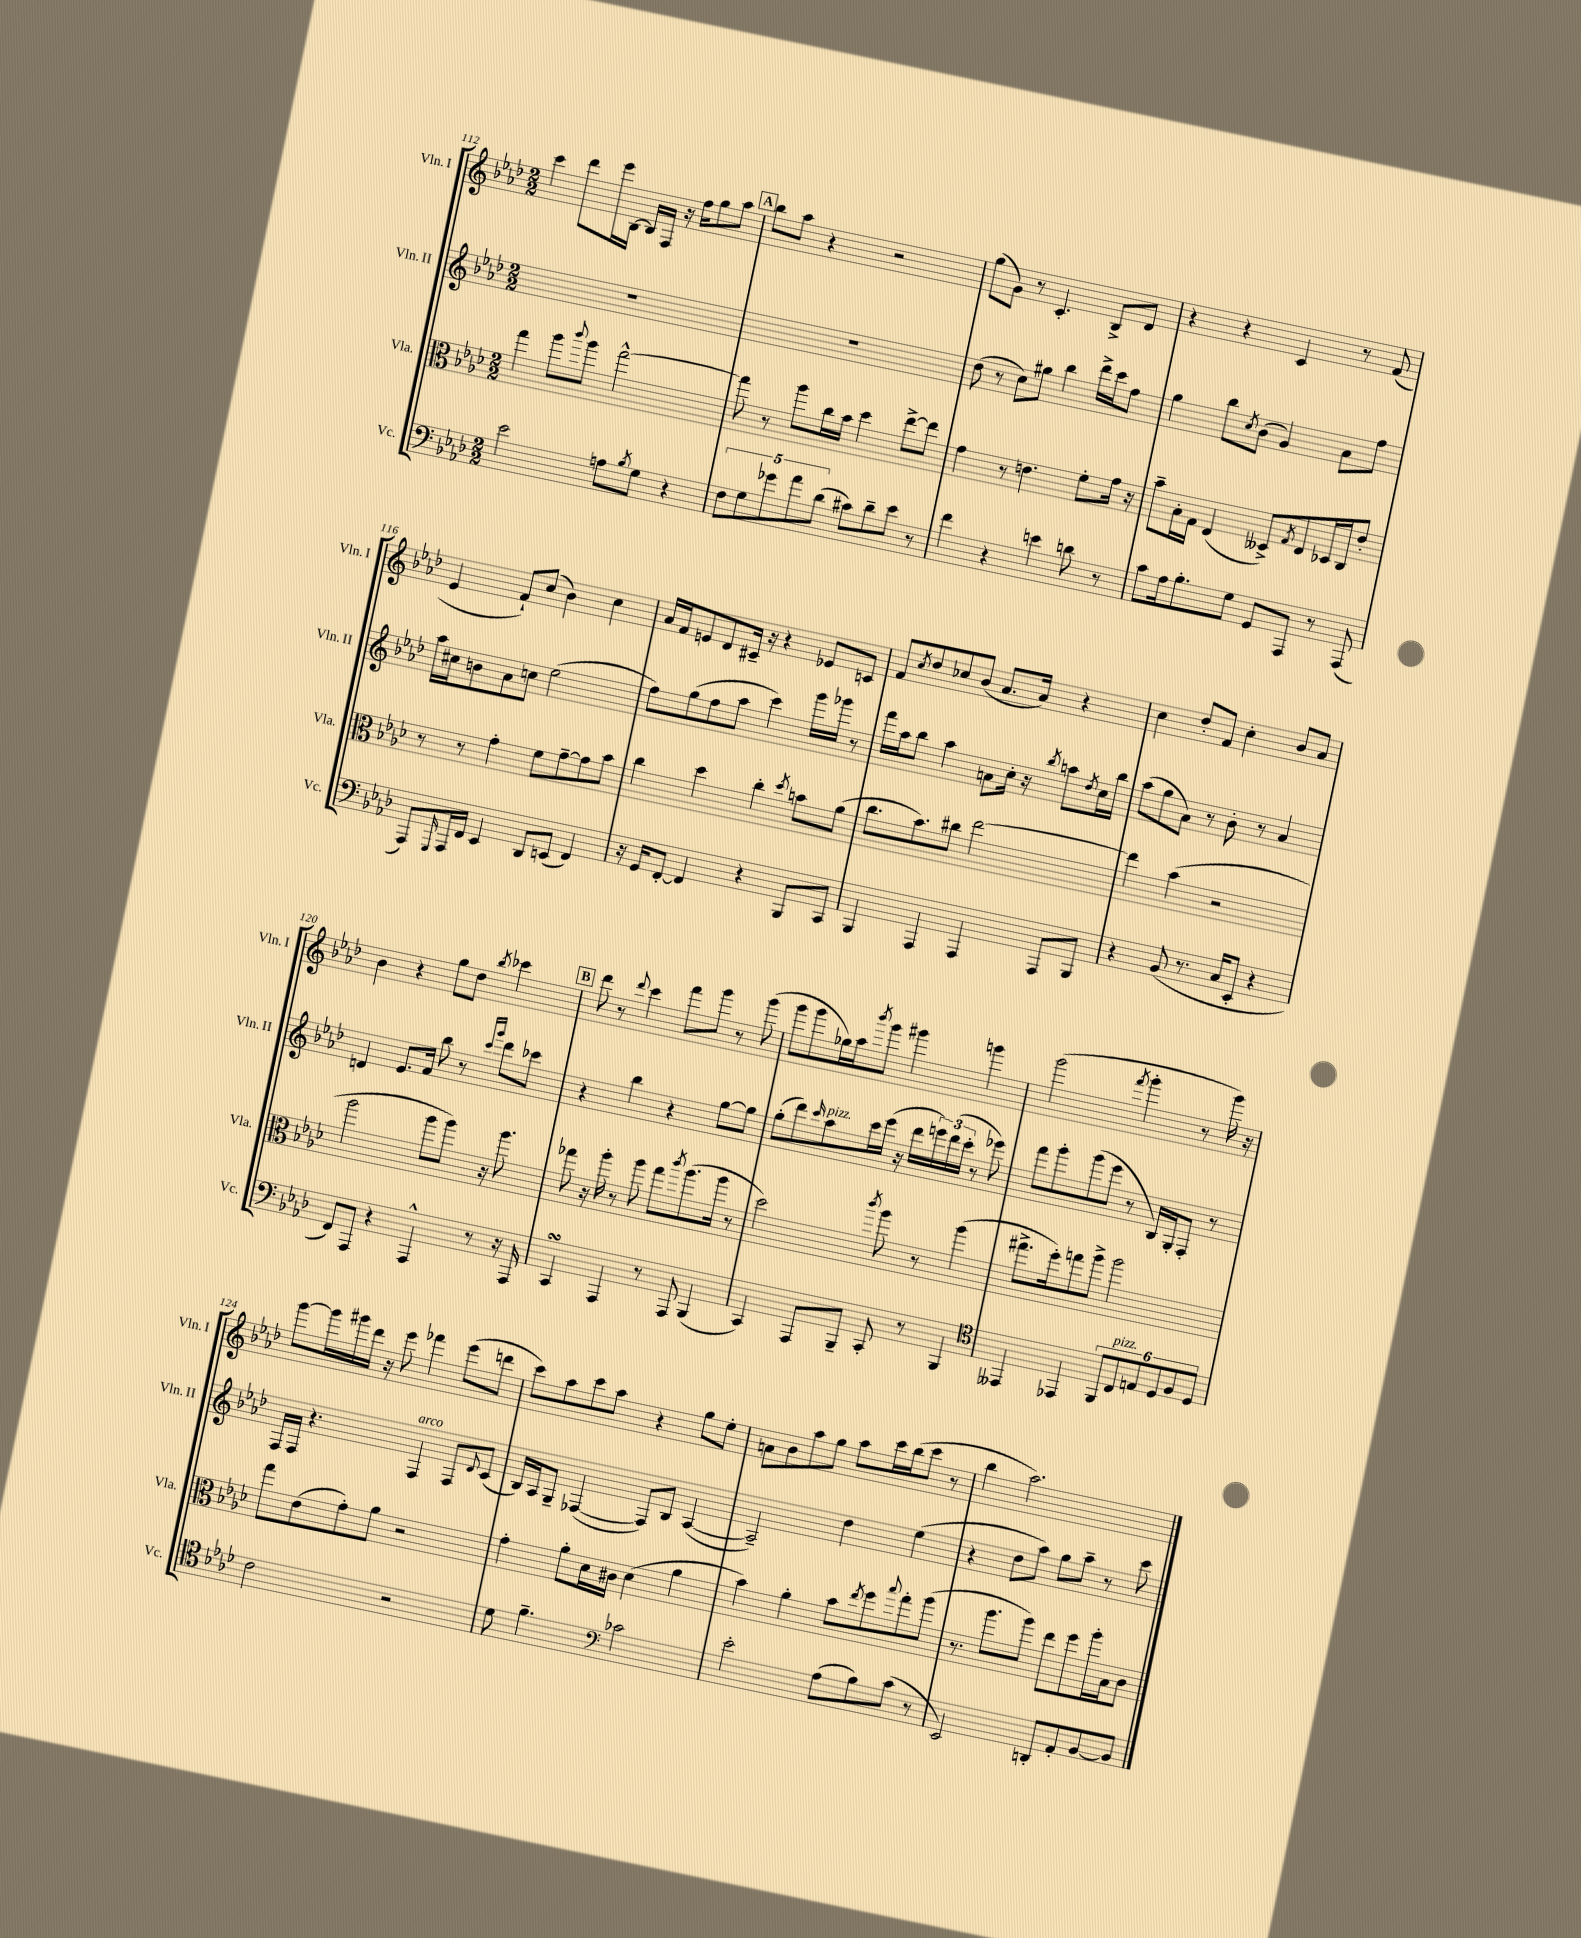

**kern	**kern	**kern	**kern
*part4	*part3	*part2	*part1
*staff4	*staff3	*staff2	*staff1
*I"Vc.	*I"Vla.	*I"Vln. II	*I"Vln. I
*I'Vc.	*I'Vla.	*I'Vln. II	*I'Vln. I
*clefF4	*clefC3	*clefG2	*clefG2
*k[b-e-a-d-]	*k[b-e-a-d-]	*k[b-e-a-d-]	*k[b-e-a-d-]
*M2/2	*M2/2	*M2/2	*M2/2
=112	=112	=112	=112
2e-\	4gg\	1r	4ccc\
.	8aa-\L	.	8ddd-\L
.	8qqccc/	.	.
.	8aa-\J	.	16eee-\L
.	.	.	[16B-\JJ
8An\L	[2gg^^\	.	16B-/LL]
.	.	.	16F/JJ
8qB-/	.	.	.
8G\J	.	.	16r
.	.	.	16ff\KL
4r	.	.	8gg\
.	.	.	8aa-\J
!!LO:REH:place=s1:t=A
=113	=113	=113	=113
10F\L	8gg\]	1r	8bb-\L
10G\	.	.	.
.	8r	.	8aa-\J
10g-X\	.	.	.
.	8aa-\L	.	4r
10a-\	.	.	.
.	16cc\L	.	.
(10d-\J	.	.	.
.	16b-\JJ	.	.
8c#X\L)	4dd-\	.	2r
8d-~\	.	.	.
8e-\J	[8ee-^\L	.	.
8r	8ee-\J]	.	.
=114	=114	=114	=114
4f\	4g\	(8dd-\	(8gg\L
.	.	8r	8g\J)
4r	8r	8cc\L)	8r
.	4.en\	8gg#X\J	4.c'/
4en\	.	4bb-\	.
8dn\	8f'\L	16ddd-^\LL	8B-^/L
.	.	16ccc\J	.
8r	16g\Jk	8ff\J	8d-/J
.	16r	.	.
=115	=115	=115	=115
8c\L	8b-~\L	4gg\	4r
16A-\k	16B-'\L	.	.
8.B-'\	16G\JJ	.	.
.	(4E-/	8bb-\L	4r
.	.	8qcc/	.
8G\J	.	(8b-\J	.
8GG/L	8D--X^/L)	4g/)	4c/
.	8qG/	.	.
8AAA-/J	8E-/	.	.
8r	16D-X/L	8a-\L	8r
.	16C/J	.	.
(8AAA-/	8e-'/J	8ff\J	(8f/
!!LO:LB:g=z
=116	=116	=116	=116
8AAA-/L)	8r	16aa-\LL	4e-/
.	.	16cc#X\J	.
16qqGGG/	.	.	.
16AAA-/L	8r	8bn\	.
16FF/JJ	.	.	.
4EE-/	4g'\	8a-\	8f`/L)
.	.	8ccn\J	(8cc/J
8DD-/L	8f\L	(2ee-\	4b-\)
(8EEn/J	[8g~\	.	.
4FF/)	8g\]	.	4cc\
.	8b-\J	.	.
=117	=117	=117	=117
16r	4cc\	8ff\L)	16a-/LL
16GG/KL	.	.	16f/J
[8FF'/J	.	(8gg\	8en/
4FF/]	4dd-\	8ff\	8d-/
.	.	8aa-\J	16c#X~/Jk
.	.	.	16r
4r	4cc'\	4ccc\)	4r
.	8qdd-/	.	.
8BBB-/L	8bn\L	16ggg\LL	8e-X/L
.	.	16ggg-X\JJ	.
8CC/J	(8a-\J	8r	8cn/J
=118	=118	=118	=118
4BBB-/	8.cc\L	16fff\LL	8f/L
.	.	16aa-\J	.
.	.	.	8qcc/
.	.	8bb-\J	8dd-/
.	8.b-\)	.	.
4AAA-/	.	4aa-\	8cc-X/
.	8cc#X\J	.	(8b-/J
4AAA-/	[2ee-\	8an\L	8.a-/L
.	.	16cc'\Jk	.
.	.	16r	16a-/Jk)
.	.	8qbb-/	.
8AAA-/L	.	8aan\L	4r
.	.	8qdd-/	.
8BBB-/J	.	16cc\L	.
.	.	16bb-\JJ	.
=119	=119	=119	=119
4r	4ee-\]	(8aa-\L	4cc\
.	.	8gg\	.
(8BB-/	(4b-\	8a-\J)	8dd-'/L
8.r	.	8r	8f/J
.	2r	8b-'\	4cc'\
16C/KL	.	.	.
8EE-'/J	.	8r	.
4r	.	4a-/	8b-/L
.	.	.	8a-/J
!!LO:LB:g=z
=120	=120	=120	=120
8FF/L)	2aa-\	4dn/	4b-\
8AAA-/J	.	.	.
4r	.	8.e-/L	4r
.	.	16f/Jk	.
4AAA-^^/	8aa-\L	8bb-\	8gg\L
.	8aa-\J)	8r	8dd-\J
.	.	16qqccc/LL	.
.	.	16qqggg/JJ	8qbb-/
8r	16r	8ddd-\L	4ccc-X\
.	8.aa-\	.	.
16r	.	8ccc-X\J	.
16AAA-/	.	.	.
!!LO:REH:place=s1:t=B
=121	=121	=121	=121
4CCsSsS/	8gg-X\	4r	8ddd-\
.	16r	.	8r
.	16aa-'\	.	.
.	.	.	8qqddd-/
4AAA-/	8r	4bb-\	4ccc\
.	8aa-\	.	.
8r	8gg-\L	4r	8fff\L
.	8qccc/	.	.
8AAA-/	(8.aa-\	.	8ggg\J
(4BBB-/	.	[8gg\L	8r
.	16aa-\Jk	.	.
.	8r	8gg\J]	(8ggg\
=122	=122	=122	=122
4CC/)	2dd-\)	(8gg'\L	8ggg\L
.	.	8ddd-\)	8ggg\
.	.	16qqccc/	.
!	!	!LO:TX:a:i:t=pizz.	!
8AAA-/L	.	8aa-\	16gg-X\L)
.	.	.	16aa-\J
.	.	.	8qbbb-/
8BBB-~/J	.	16ccc\L	8ggg\J
.	.	(16eee-\JJ	.
.	8qccc/	.	.
8CC'/	8aa-\	16r	4ggg#X\
.	.	16ddd-\LL	.
8r	8r	24eeen\)	.
.	.	(24ddd-\	.
.	.	24ccc'\JJ	.
4BBB-/	(4aa-\	8r	4gggn\
.	.	8eee-X\)	.
=123	=123	=123	=123
*clefC4	*	*	*
4EE--X/	8.gg#X^\L	8fff\L	(2ggg\
.	.	8ggg'\	.
.	16ff'\k)	.	.
4EE-X/	8ggn\	(8ggg\	.
.	8aa-^\J	8eee-\J	.
.	.	.	8qfff/
12FF/L	2aa-\	8r	4ggg'\
!LO:TX:a:i:t=pizz.	!	!	!
12C/	.	.	.
.	.	16B-/LL)	.
12En/	.	.	.
.	.	16G'/J	.
12D-/	.	8F'/J	8r
12F/	.	.	.
.	.	8r	16ggg\)
12D-/J	.	.	.
.	.	.	16r
!!LO:LB:g=z
=124	=124	=124	=124
2c\	8gg\L	16F/LL	[8ggg\L
.	.	16F/JJ	.
.	(8e-\	4.r	16ggg\L]
.	.	.	16ggg#X\
.	8g'\)	.	16ddd-\JJ
.	.	.	16r
.	8a-\J	.	8eee-\
!	!	!LO:TX:a:i:t=arco	!
2r	2r	4F/	4fff-X\
.	.	8F/L	(8eee-\L
.	.	8qqd-/	.
.	.	(8c/J	8dddn\J
=125	=125	=125	=125
8d-\	4g'\	16B-/LL)	8ccc\L)
.	.	16A-/J	.
4.f~\	.	8G~/J	8aa-\
.	8a-'\L	([4F-X/	8ccc\
.	16d-\L	.	8aa-\J
.	16c#X\JJ	.	.
*clefF4	*	*	*
2c-X\	(4d-\	8F-/L])	4r
.	.	8B-/J	.
.	4a-\	([4A-/	8gg\L
.	.	.	8ee-'\J
=126	=126	=126	=126
2e-'\	4b-\)	2A-~/])	8an\L
.	.	.	8b-\
.	4a-'\	.	8aa-\
.	.	.	8gg\J
(8A-\L	8b-\L	4dd-\	8aa-\L
.	8qee-/	.	.
8B-\)	8ff\	.	16ccc\L
.	.	.	(16bb-\J
.	8qqbb-/	.	.
(8c\J	8gg'\	(4ee-\	8ccc\J
8r	(8aa-\J	.	8r
=127	=127	=127	=127
2EE-/)	8.r	4r	4bb-\
.	8.aa-\L	.	.
.	.	8dd-\L	2.aa-\)
.	8aa-\J)	8aa-\J)	.
8DDn'/L	8ee-\L	8gg\L	.
8AA-'/	8ff\	8aa-~\J	.
[8BB-/	16aa-'\L	8r	.
.	16B-\J	.	.
8BB-/J]	8c\J	8ccc\	.
==	==	==	==
*-	*-	*-	*-
